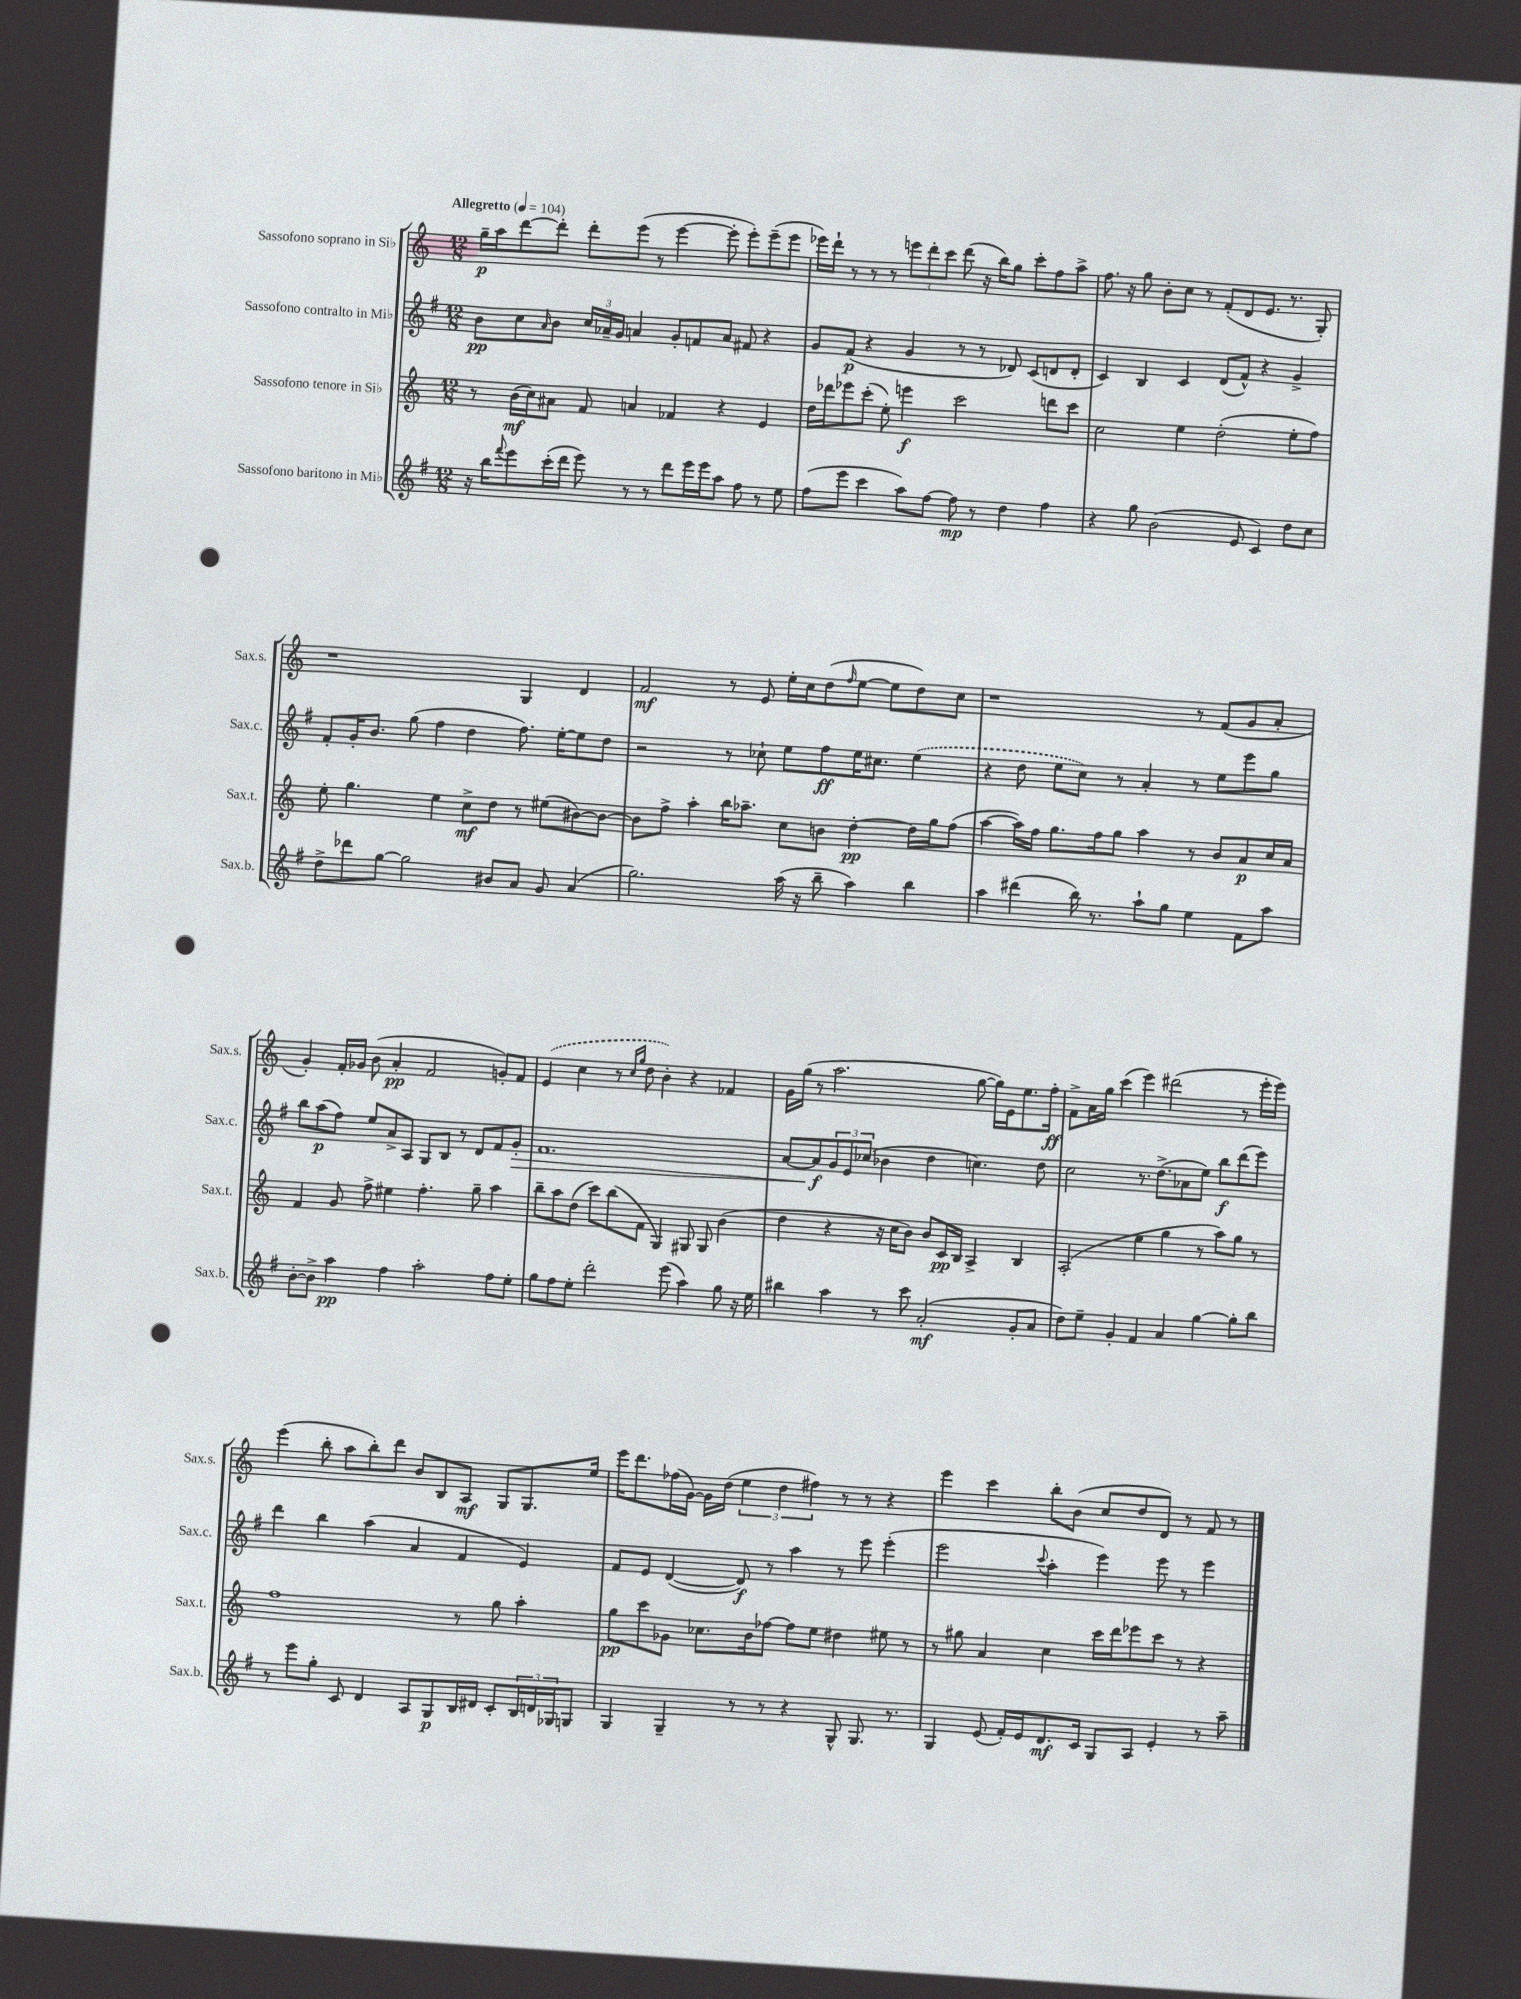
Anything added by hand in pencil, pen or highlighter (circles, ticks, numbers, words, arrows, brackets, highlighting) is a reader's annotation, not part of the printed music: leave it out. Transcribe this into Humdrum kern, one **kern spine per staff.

**kern	**kern	**kern	**kern
*staff4	*staff3	*staff2	*staff1
*clefG2	*clefG2	*clefG2	*clefG2
*k[f#]	*k[]	*k[f#]	*k[]
*M12/8	*M12/8	*M12/8	*M12/8
*MM104	*MM104	*MM104	*MM104
16r	8r	8b	16gg~
16bb	.	.	16aa
8qqfff#	.	.	.
8eee	(16b	8cc	[8ddd
.	16cc)	.	.
.	.	16qqa	.
(16ccc'	8a#	8b	8ddd']
16ddd	.	.	.
8eee)	8f	24cc	8ddd'
.	.	24a-~	.
.	.	24g	.
8r	4a	4a	(8eee
8r	.	.	8r
8ddd	4f-	8g'	[4eee
16eee	.	8f	.
16eee	.	.	.
8aa	4r	8a	8eee']
8ff#	.	8f#	8eee')
8r	4e	4r	(8eee~
8ee	.	.	8eee
=	=	=	=
(8ff#	16dd	8g	16eee-)
.	16ddd-	.	16ddd`
8eee	8eee-	(8f#	8r
4ccc	(8ccc'	4r	8r
.	8ee')	.	8r
8aa)	4eee	4g	12eee
.	.	.	12ddd'
[8ff#	.	.	.
.	.	.	12ccc
8ff#]	2ccc	8r	(8ddd
8r	.	8r	16r
.	.	.	16bb)
4dd	.	8d-)	8gg
.	.	(8c	8ccc'
4ff#	8ddd	8d	8ff
.	8ccc	8d'	8aa^
=	=	=	=
4r	2cc	4c)	8.ff
.	.	.	16r
8gg	.	4B	8gg
(2b	.	.	8b'
.	4ee	4c	8cc
.	.	.	8r
.	(2dd'	(8d	(8f'
8e	.	8f#^^)	8d
4c)	.	4r	8.e
.	.	.	8.r
8dd	8ee'	4g^	.
8cc	8ff)	.	8G')
=	=	=	=
8dd^	8ee'	8f#'	1r
8ddd-	4.gg	16g'	.
.	.	8.b	.
[8gg	.	.	.
2gg]	.	(8gg	.
.	4ee	4ff#	.
.	8cc^	4dd	.
8b#	8dd	.	.
8a	8r	8.ff#)	4G
8g	(8ee#	.	.
.	.	[16ee'	.
(4a	[8b#)	8ee]	4d
.	8b#_	8dd	.
=	=	=	=
2.gg)	8b#]	2r	2f
.	8ff^	.	.
.	4aa'	.	.
.	16bb	8r	8r
.	8.aa-~	.	.
.	.	8cc-`	8e
(16aa	8cc	8ee	16ee'
16r	.	.	16cc
8bb~	8b	8ff#	(8dd
.	.	.	16qqff
4aa)	[4dd'	16ee	[8ee
.	.	8.cc#	.
.	.	.	8ee]
4bb	16dd]	(4ee	8dd)
.	16gg	.	.
.	(8ff	.	8cc
=	=	=	=
4aa	[4aa	4r	1r
(4ddd#	16aa])	8dd	.
.	16ff	.	.
.	8.gg	8ee	.
16bb)	.	8cc)	.
8.r	16ff	.	.
.	8gg	8r	.
8aa`	4aa	4a'	.
8gg	.	.	.
4ee	8r	8r	8r
.	8b	8ee	(8f
8f#	8a	8eee	8g
8aa	16cc	8gg	8a'
.	16a	.	.
=	=	=	=
[8b'	4f	8bb	4g')
8b^]	.	(8aa	.
4aa	8g	8ff#)	16f'
.	.	.	16g-
.	8ff^	8ee	(8b
4ff#	4ee#	8a^	4a'
.	.	8A	.
2aa'	4.ff'	8G	2f
.	.	8B	.
.	.	8r	.
.	8gg~	8d	.
8ff#	4aa	8f#	8g')
8ee'	.	8g'	8f
=	=	=	=
8gg	8bb~	1.f#	(4e
8ff#	8aa	.	.
8ee'	(8dd	.	4cc
2ddd'	8ccc)	.	.
.	(8bb	.	8r
.	.	.	16qqcc
.	.	.	16qqgg
.	8f	.	8dd
.	4G)	.	4b')
(8eee	.	.	.
4aa)	8G#	.	4r
.	8G#	.	.
8gg	(4b	.	4f-
16r	.	.	.
16ee	.	.	.
=	=	=	=
4bb#	4dd	[8a	16g
.	.	.	(16gg
.	.	8a]	8r
4aa	4r	12g	2.aa
.	.	12e	.
.	.	(12cc-	.
8r	16r	4b-	.
.	16cc	.	.
8ccc	8b)	.	.
(2a'	8b	4dd	.
.	16c	.	.
.	16B	.	.
.	4A^	4.cc)	[8gg
.	.	.	16gg])
.	.	.	16e
8g'	4B	.	8.ee
8a	.	8dd	.
.	.	.	16ff'
=	=	=	=
8dd)	(2A'	2cc	8f^
8ee~	.	.	16a
.	.	.	16gg
4g'	.	.	(4ccc
4f#	4ee	8.r	4eee)
.	.	(8.dd^	.
4a	4gg	.	(2ddd#
.	.	8a-	.
[4gg	8r	8ee)	.
.	8aa)	8bb	.
8gg']	8gg	(8ddd	8r
8bb	8r	8eee)	16eee'
.	.	.	16eee)
=	=	=	=
8r	1ff	4ddd	(4eee
8eee	.	.	.
8gg'	.	4bb	8bb'
8c	.	.	8aa
4d	.	(4aa	8bb')
.	.	.	8ddd
8A	.	4a	8b
8G	.	.	8B
16B	8r	4f#	8A
16d#	.	.	.
8c'	8gg	.	8G
24B	4aa'	4e)	8.G
24d	.	.	.
24G-	.	.	.
8G	.	.	.
.	.	.	16ee
=	=	=	=
4G	8gg	8f#	16eee
.	.	.	8.ddd
.	8ccc	8e	.
4G~	8g-	([4d	(16ff-
.	.	.	[16g)
.	8.cc-	.	16g]
.	.	.	(16dd
8r	.	8d])	6ee
.	16b	.	.
8r	[8ff-	8r	.
.	.	.	6dd
4r	8ff-]	4aa	.
.	.	.	6ff#)
.	8ee	.	.
8G^^	4dd#	8r	8r
8.G	.	8eee	8r
.	8ee#	(4eee'	4r
8.r	.	.	.
.	8r	.	.
=	=	=	=
4G	8r	2eee	4eee
.	8gg#	.	.
(8e	4a	.	4ccc
16f#')	.	.	.
16e	.	.	.
.	.	8qqccc	.
8.d	4cc	4aa'	8bb'
.	.	.	(8b
16c	.	.	.
8G	16ccc	4eee)	8cc
.	16ddd	.	.
8A	8eee-	.	8dd
4e'	8ccc	8eee	8d)
.	8r	8r	8r
8r	4r	4eee	8f
8aa~	.	.	8r
==	==	==	==
*-	*-	*-	*-
